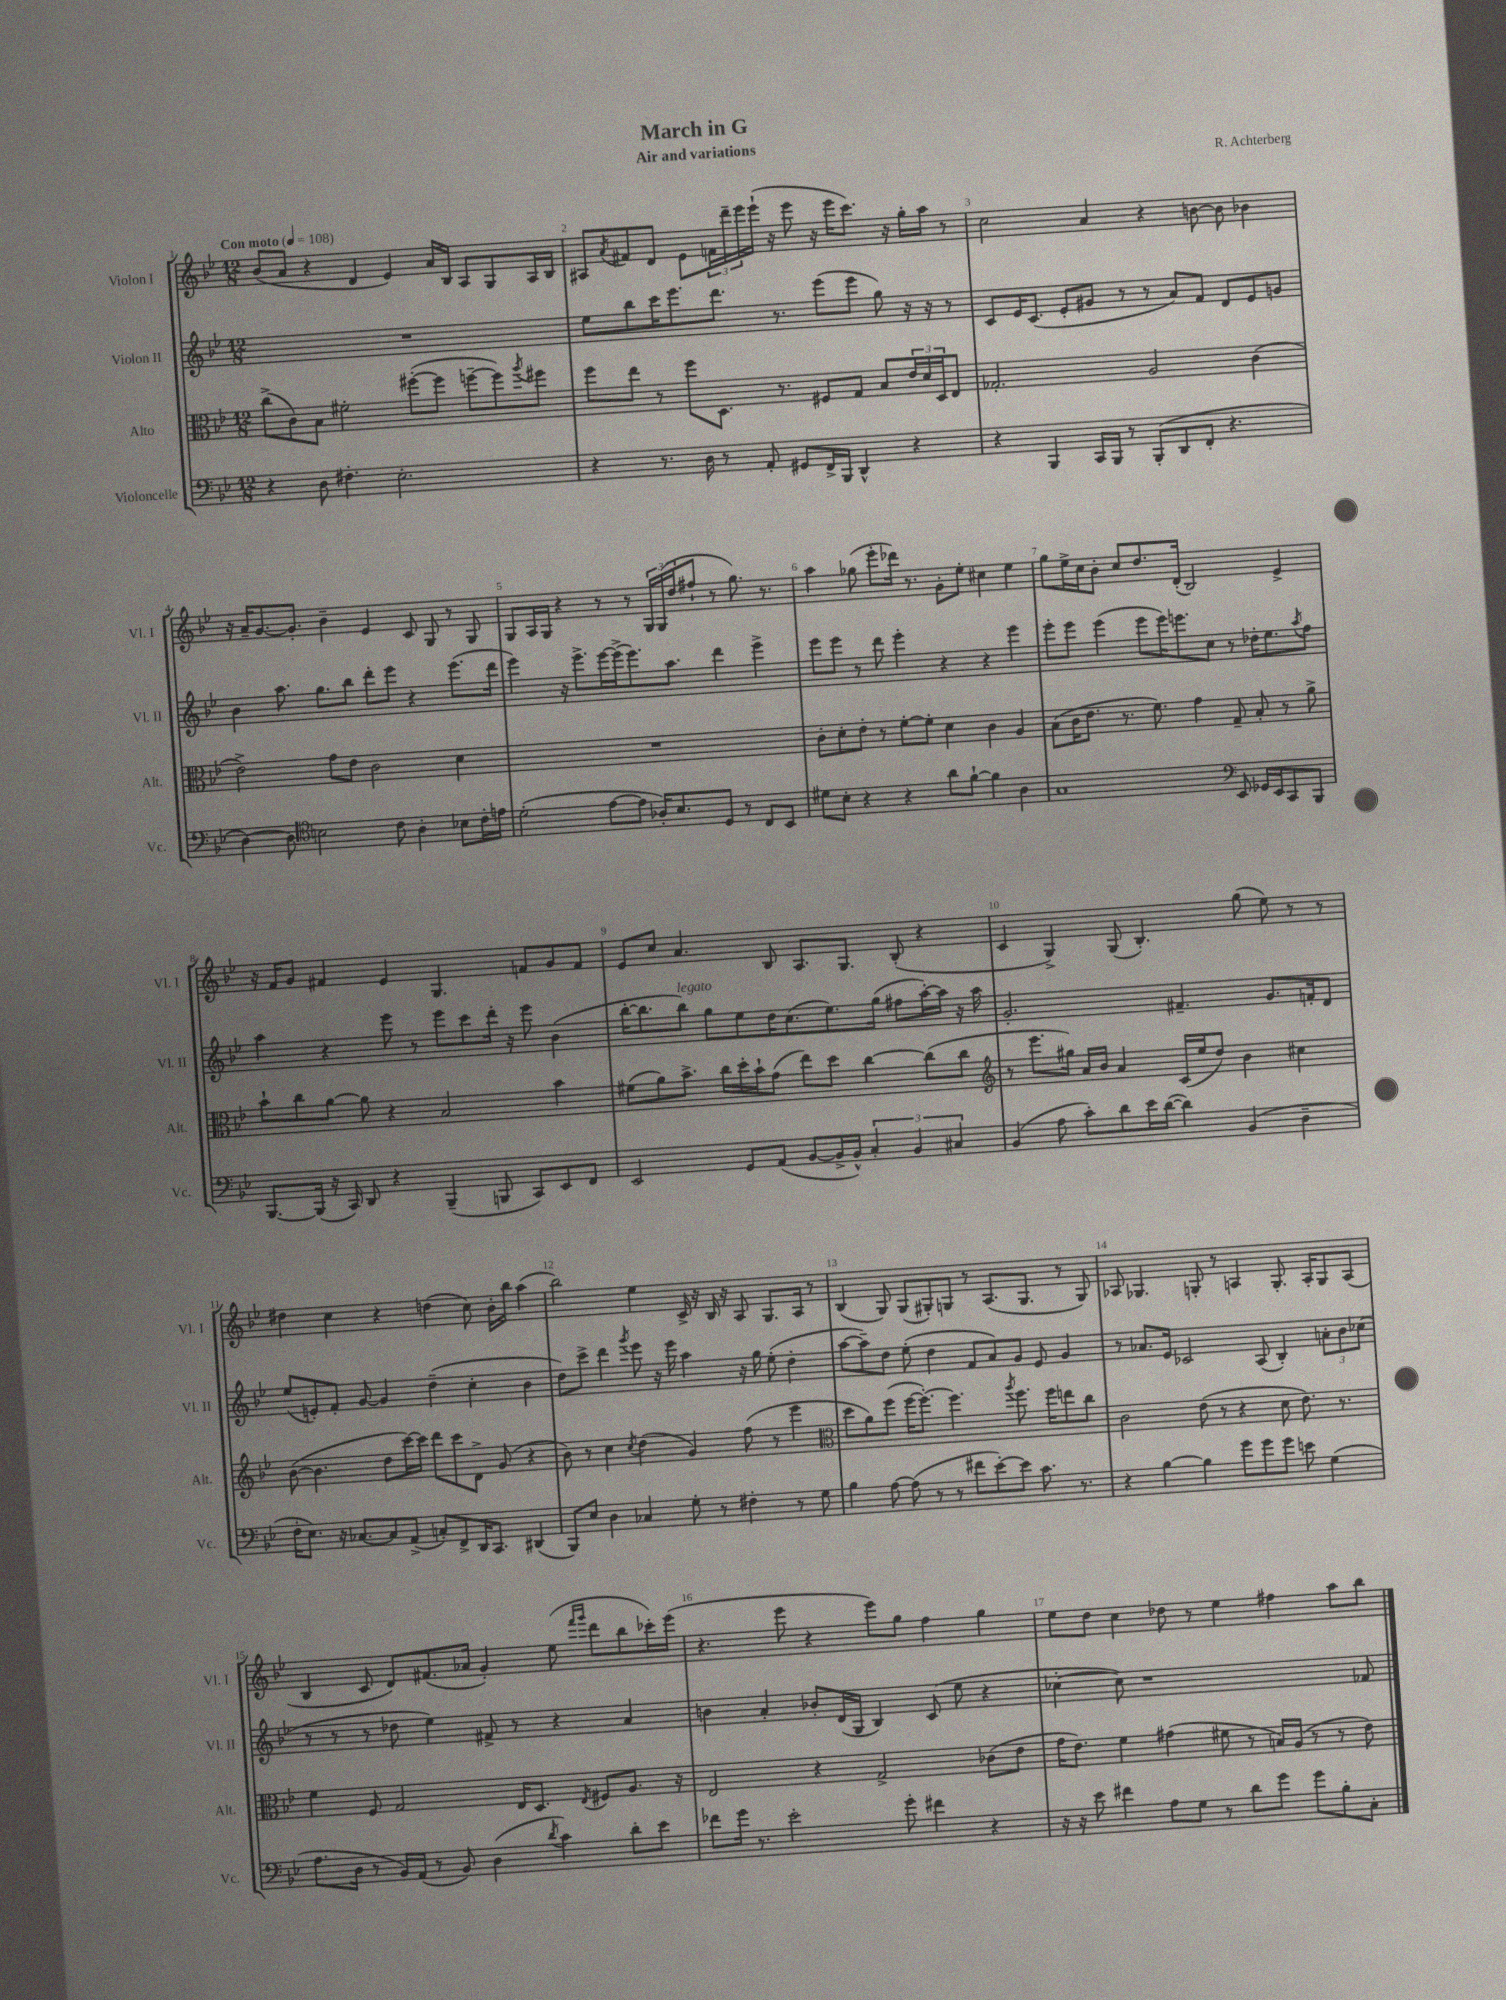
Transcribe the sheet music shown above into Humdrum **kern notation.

**kern	**kern	**kern	**kern
*part4	*part3	*part2	*part1
*staff4	*staff3	*staff2	*staff1
*I"Violoncelle	*I"Alto	*I"Violon II	*I"Violon I
*I'Vc.	*I'Alt.	*I'Vl. II	*I'Vl. I
*clefF4	*clefC3	*clefG2	*clefG2
*k[b-e-]	*k[b-e-]	*k[b-e-]	*k[b-e-]
*M12/8	*M12/8	*M12/8	*M12/8
*MM108	*MM108	*MM108	*MM108
=1	=1	=1	=1
!	!	!	!LO:TX:a:B:t=Con moto
4r	(8cc^\L	1.r	(8b-/L
.	8c\)	.	8a/J
8D\	8B-\J	.	4r
4.F#X'\	2f#X'\	.	.
.	.	.	4d/
2.E-'\	.	.	4e-/)
.	([8ff#X'\L	.	.
.	8ff#\J]	.	16a/LL
.	.	.	16B-/JJ
.	[8ffn~\L	.	8A/L
.	8ff\])	.	8G/
.	8qaa/	.	.
.	8ff#X\J	.	16A/L
.	.	.	16B-/JJ
=2	=2	=2	=2
4r	8ff\L	8ee-\L	8A#X/L
.	.	.	8qa/
.	8ee-\J	8bb-\	8f#X/
8.r	8r	16ccc\K	8d/J
.	.	8.eee-\	.
.	8ff\L	.	8e-\L
16D\	.	.	.
8r	8.D\J	8.ddd\J	24fn\L
.	.	.	24ddd~\
.	.	.	24eee-\
8AA'/	.	.	(16eee-`\JJ
.	8.r	8.r	16r
8GG#X/L	.	.	8eee-\
16FF^/L	8F#X/L	(8eee-\L	16r
16BBB-/JJ	.	.	16eee-\KL
4DD^^/	8G/J	8eee-\J	8.ccc\J)
.	8B-/L	8gg\)	.
.	.	.	16r
4r	24e-/L	16r	16gg'\LL
.	24d/	.	.
.	.	16r	16aa\JJ
.	24D/J	.	.
.	8E-/J	8r	8r
=3	=3	=3	=3
4r	2.G-X'/	8c/L	2cc\
.	.	16e-/K	.
.	.	(8.c/J	.
4BBB-/	.	.	.
.	.	8e-'/L	.
16CC/LL	.	8g#X/J	4a/
16BBB-/JJ	.	.	.
8r	.	8r	.
(8BBB-'/L	2A/	8r	4r
8DD/	.	8a/L)	.
8FF'/J	.	8f/J	[8bn\
4.r	.	8d/L	8b\]
.	(4c\	8e-/	4b-X\
.	.	8gn/J	.
!!LO:LB:g=z
=4	=4	=4	=4
[4D\)	2e-^\)	4b-\	16r
.	.	.	16a~/KL
.	.	.	[8.g/
8D\]	.	8.aa\	.
.	.	.	8.g'/J]
*clefC4	*	*	*
2Bn\	.	.	.
.	.	8.gg\L	.
.	8g\L	.	4b-~\
.	8e-\J	8bb-\J	.
.	2c\	8ddd'\L	4e-/
8c\	.	8eee-\J	.
4A'\	.	4r	8c/
.	.	.	8G/
8B-X\L	4d\	(8.eee-\L	8r
16c'\L	.	.	8G/
16en\JJ	.	16ddd\Jk	.
=5	=5	=5	=5
(2d'\	1.r	4eee-\)	8G/L
.	.	.	16A/L
.	.	.	16G/JJ
.	.	16r	4r
.	.	8.eee-^\L	.
[8e-\L	.	[16eee-\L	8r
.	.	(16eee-^\J]	.
8e-\J]	.	8.eee-\)	8r
16A-X'/KL)	.	.	24G/LL
.	.	.	(24G/
8.B-/	.	8.aa\J	.
.	.	.	24dd/J
.	.	.	8ff#X`/J
8D/J	.	4ddd\	8r
8r	.	.	8.gg\)
8C/L	.	4eee-^\	.
.	.	.	8.r
8BB-/J	.	.	.
=6	=6	=6	=6
8d#X\L	8c'\L	8eee-\L	4aa\
8B-'\J	8d'\	8eee-\J	.
4r	8e-'\J	8r	(8gg-X\
.	8r	8ddd\	8eee-'\L
4r	[8f'\L	4eee-'\	16ddd-X\Jk)
.	.	.	8.r
.	8f'\J]	.	.
8a\L	4d\	4r	8g'\L
[8f`\J	.	.	8ee-'\J
4f\]	4c\	4r	4cc#X\
4A\	4A/	4eee-\	4ee-\
=7	=7	=7	=7
1G	(8B-\L	8eee-'\L	8gg\L
.	16c\K	8eee-\J	16ee-^\L
.	8.e-\J	.	16cc\J
.	.	(4eee-\	8b-'\J
.	8.r	.	8cc/L
.	.	8eee-\L	8.dd/
.	8.f\)	.	.
.	.	16eee-\K)	.
.	.	8.eeen\	(16d'/Jk
.	4g\	.	2B-/)
.	.	8cc\J	.
*clefF4	*	*	*
8EE-/	8G~/	8r	.
16GG-X/LL	8B-'/	16dd-X'\KL	.
16EE-/J	.	8.ee-\	.
8CC/	8r	.	4e-^/
.	.	8qaa/	.
8BBB-/J	8a^\	8ff\J	.
!!LO:LB:g=z
=8	=8	=8	=8
[8.BBB-/L	8b-`\L	4aa\	16r
.	.	.	16f/KL
.	8cc\	.	8g/J
(16BBB-/Jk]	.	.	.
16r	[8a\J	4r	4f#X/
16CC/)	.	.	.
8DD/	8a\]	.	.
4r	4r	8eee-\	4e-/
.	.	8r	.
(4BBB-~/	2B-/	8eee-\L	4.G/
.	.	8ccc\	.
8BBBn/	.	16ddd'\Jk	.
.	.	16r	.
8CC/L)	.	8eee-\	8fn/L
8EE-/	4b-\	(4b-\	8g/
8FF/J	.	.	8f/J
=9	=9	=9	=9
2EE-/	(8f#X\L	[16bb-'\KL	8e-/L
.	.	8.bb-\]	.
.	8a\)	.	8cc/J
!	!	!LO:TX:a:i:t=legato	!
.	8.b-^\J	8bb-\J)	4.a/
.	.	8gg\L	.
.	16cc\LL	.	.
8GG/L	16dd'\	8ee-\	.
.	16b-`\J	.	.
(8AA/J	(8g\J	16dd\K	8B-/
.	.	(8.cc\	.
[8BB-/L	8ee-\L)	.	8.A/L
16BB-^/L]	8dd\J	8.ee-\)	.
16BB-^^/JJ)	.	.	8.G/J
6C'/	[4cc\	.	.
.	.	(16gg\Jk	.
.	.	8ff#X\L	(8B-'/
6BB-/	.	.	.
.	(8cc\L]	[16aa'\L)	4r
.	.	16aa\JJ]	.
6C#X/	.	.	.
.	8cc\J	16r	.
.	.	16aa\	.
=10	=10	=10	=10
*	*clefG2	*	*
(4BB-/	8r	2.g'/	4c/
.	8.eee-\L	.	.
8A\	.	.	4G^/)
.	16gg#X\Jk)	.	.
8c'\L)	16a/LL	.	.
.	16b-/JJ	.	.
8d\	4a/	.	(8G/
16e-\L	.	.	4.B-'/)
([16d\JJ	.	.	.
4d\])	(16c/LL	4.f#X~/	.
.	16ee-/J	.	.
.	8dd/J)	.	.
(4BB-/	4b-\	.	(8gg\
.	.	8.g/L	8ee-\)
4D~\	4cc#X\	.	8r
.	.	16fn'/k	.
.	.	8d/J	8r
!!LO:LB:g=z
=11	=11	=11	=11
16F'\KL	([8b-\	(8ee-/L	4dd#X\
8.E-\J)	.	.	.
.	4.b-\]	8en'/)	.
16r	.	8f'/J	4cc\
[8.C-X/L	.	.	.
.	.	[8g/	.
8C-/]	8dd\L	4g/]	4r
(8AA^/J	[16ccc\L)	.	.
.	16ccc\JJ]	.	.
8Cn'/L)	8ddd\L	(4dd~\	(4ddn\
8FF^/	8ccc\	.	.
16DD/K	8d^\J	4cc'\	8cc\)
8.CC/J	.	.	.
.	(8g/	.	16b-'\LL
.	.	.	16bb-\JJ
(4DD#X/	4r	4b-\	(4aa\
=12	=12	=12	=12
8BBB-/L)	8b-\)	8dd\L)	2bb-\)
8E-/J	8r	8ccc^\J	.
4D\	4cc\	4ddd\	.
.	8qcc/	8qggg/	.
4C-X/	(4dd\	8eee-\	4ee-\
.	.	16r	.
.	.	16eee-\	.
8G'\	4g/)	4aa\	16c^/
.	.	.	16r
8r	.	.	16B-/
.	.	.	16r
4F#X'\	(8ff\	16r	8A/
.	.	16gg\	.
.	8r	(8ee-'\	8.G/L
8r	4eee-\	4dd'\	.
.	.	.	16A/Jk
8G\	.	.	8r
=13	=13	=13	=13
*	*clefC3	*	*
4B-\	8dd\L	[8aa\L	(4B-/
.	8a\)	8aa~\])	.
[8A\	(8ff\J	8dd\J	8G/)
(8A\]	[16ff\KL	(8ee-'\	(8G/L
.	8.ff'\J_)	.	.
8r	.	4dd\	8G#X'/)
8r	4.ff\]	.	8Gn/J
8f#X\L	.	8f/L	8r
[8e-'\)	.	8a/)	(8.A/L
.	8qaa/	.	.
8e-\J]	8.ff\	8g/J	.
.	.	.	8.G/J
8.c\	.	8e-/	.
.	16ff\KL	.	.
.	8een\	4g/	8r
8.r	.	.	.
.	8cc\J	.	8G/)
=14	=14	=14	=14
4r	2c\	8r	8A-X/
.	.	8.a-X/L	4.G-X/
[4B-\	.	.	.
.	.	16e-/Jk	.
.	.	2c-X/	.
4B-\]	(8e-\	.	8Gn'/
.	8r	.	8r
8g\L	4r	.	4An/
8g\	.	(8A/	.
8g\J	8d\	4B-'/)	8.G'/
8en\	8.e-\)	.	.
.	.	.	16A'/KL
(4G\	.	12an'\L	8G/
.	8.r	.	.
.	.	12b-\	.
.	.	.	(8A/J
.	.	(12cc-X\J	.
!!LO:LB:g=z
=15	=15	=15	=15
8.A\L	4f\	8r	4B-/
.	.	8r	.
16D\Jk	.	.	.
8r	8F/	8r	8c/
16BB-/LL)	2G/	8dd-X\	8d/L)
(16AA/JJ	.	.	.
8r	.	4ee-\)	(8.f#X/
8BB-/)	.	.	.
.	.	.	16a-X/Jk
(4D\	.	8f#X^/	4g'/)
.	16E-/KL	8r	.
.	8.D/J	.	.
8qd/	.	.	.
4c\)	.	4r	(8ee-\
.	.	.	16qqfff/LL
.	8qE-/	.	16qqggg/JJ
.	8F#X/L	.	8ddd\L
8d'\L	8.A/J	4a/	8bb-\
8e-\J	.	.	16ccc-X'\L)
.	16r	.	(16eee-\JJ
=16	=16	=16	=16
8f-X\L	2E-/	4bn\	4.r
16g\Jk	.	.	.
8.r	.	.	.
.	.	4a'/	.
2e-'\	.	.	8eee-\
.	4r	8b-X'/L	4r
.	.	(16d/L	.
.	.	16G/JJ	.
.	2G^/	4B-/)	8eee-\L)
8g'\	.	.	8gg\J
4f#X\	.	(8c/	4ff\
.	.	8ee-\	.
4r	(8c-X\L	4r	4gg\
.	8e-\J	.	.
=17	=17	=17	=17
16r	16g\KL	[4cc-X'\	8ee-\L
16r	8.e-\J)	.	.
8e-\	.	.	8dd\J
4f#X\	4f\	8cc-\])	4cc\
.	.	1r	.
8A\L	(4g#X\	.	8dd-X\
8G\J	.	.	8r
8r	8f#X\	.	4ee-\
8d\L	8r	.	.
8g\J	16Bn/LL)	.	4ff#X\
.	(16A/JJ	.	.
8g\L	8r	.	.
8B-'\	8r	.	8aa\L
8C'\J	8e-\)	8f-X/	8bb-\J
==	==	==	==
*-	*-	*-	*-
